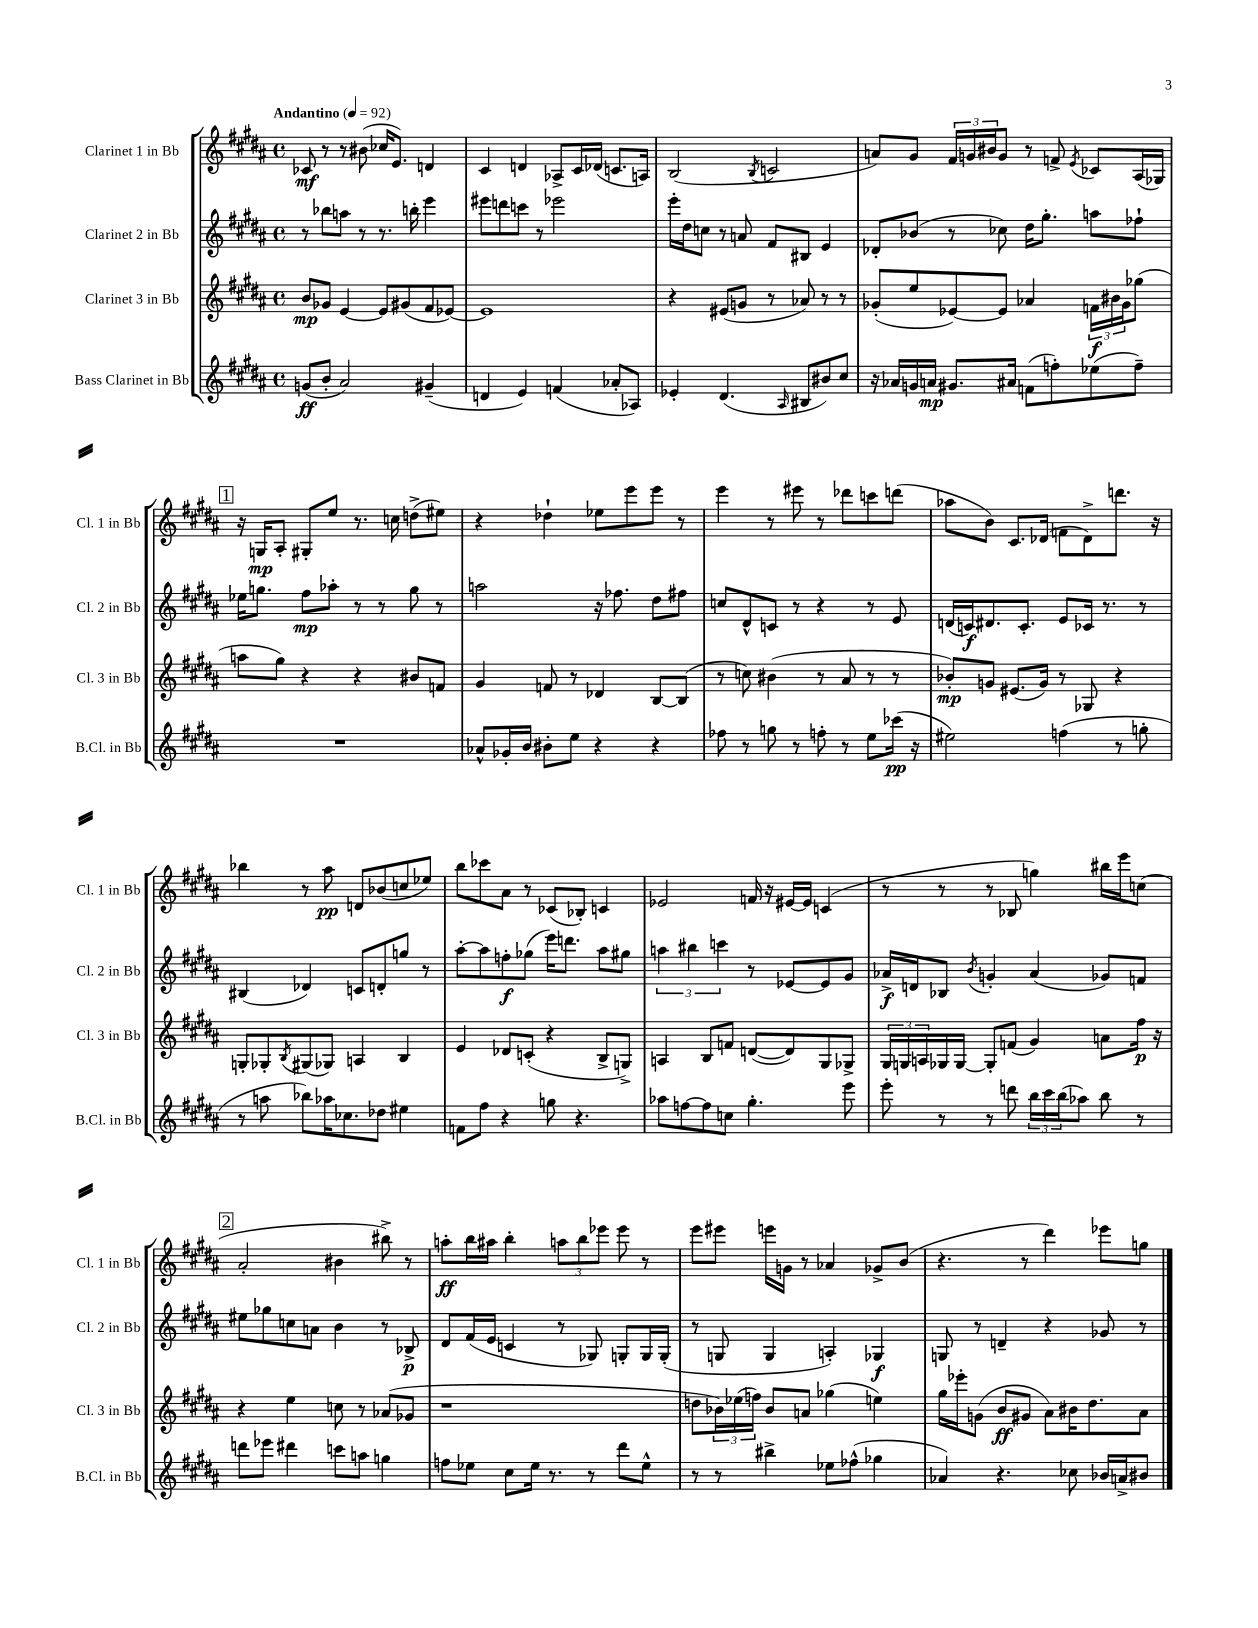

**kern	**dynam	**kern	**dynam	**kern	**dynam	**kern	**dynam
*part4	*part4	*part3	*part3	*part2	*part2	*part1	*part1
*staff4	*staff4	*staff3	*staff3	*staff2	*staff2	*staff1	*staff1
*I"Bass Clarinet in Bb	*	*I"Clarinet 3 in Bb	*	*I"Clarinet 2 in Bb	*	*I"Clarinet 1 in Bb	*
*I'B.Cl. in Bb	*	*I'Cl. 3 in Bb	*	*I'Cl. 2 in Bb	*	*I'Cl. 1 in Bb	*
*clefG2	*	*clefG2	*	*clefG2	*	*clefG2	*
*k[f#c#g#d#a#]	*	*k[f#c#g#d#a#]	*	*k[f#c#g#d#a#]	*	*k[f#c#g#d#a#]	*
*M4/4	*	*M4/4	*	*M4/4	*	*M4/4	*
*met(c)	*	*met(c)	*	*met(c)	*	*met(c)	*
*MM92	*	*MM92	*	*MM92	*	*MM92	*
=1	=1	=1	=1	=1	=1	=1	=1
!	!	!	!	!	!	!LO:TX:a:B:t=Andantino	!
(8gn/L	ff	8b/L	mp	8r	.	8c-X/	mf
8b'/J	.	8g-X/J	.	8bb-X\L	.	8r	.
2a#/)	.	[4e/	.	8aan\J	.	8r	.
.	.	.	.	8r	.	(8b#X\	.
.	.	8e/L]	.	8.r	.	16cc-X/KL	.
.	.	.	.	.	.	8.e/J)	.
.	.	(8g#X/	.	.	.	.	.
.	.	.	.	16bbn'\	.	.	.
(4g#X~/	.	8f#/	.	4eee\	.	4dn/	.
.	.	[8e-X/J)	.	.	.	.	.
=2	=2	=2	=2	=2	=2	=2	=2
4dn/	.	1e-]	.	8eee#X\L	.	4c#/	.
.	.	.	.	8dddn\	.	.	.
4e/)	.	.	.	8cccn\J	.	4dn/	.
.	.	.	.	8r	.	.	.
(4fn/	.	.	.	2eee-X\	.	8A-X^/L	.
.	.	.	.	.	.	16c#/L	.
.	.	.	.	.	.	(16d-X/JJ	.
8a-X'/L	.	.	.	.	.	8.cn/L	.
8A-X/J)	.	.	.	.	.	.	.
.	.	.	.	.	.	16An/Jk)	.
=3	=3	=3	=3	=3	=3	=3	=3
4e-X'/	.	4r	.	16eee'\LL	.	(2B/	.
.	.	.	.	16dd#\J	.	.	.
.	.	.	.	8ccn\J	.	.	.
(4.d#/	.	(8e#X/L	.	8r	.	.	.
.	.	8gn/J	.	8an/	.	.	.
.	.	.	.	.	.	8qB/	.
.	.	8r	.	8f#/L	.	2cn/	.
16qqA#/	.	.	.	.	.	.	.
8B#X/L	.	8a-X/)	.	8B#X/J	.	.	.
8b#X/)	.	8r	.	4e/	.	.	.
8cc#/J	.	8r	.	.	.	.	.
=4	=4	=4	=4	=4	=4	=4	=4
16r	.	(8g-X'/L	.	8d-X'/L	.	8an/L)	.
16a-X/LL	.	.	.	.	.	.	.
16gn/	.	8ee/	.	(8b-X/J	.	8g#/J	.
16an/JJ	mp	.	.	.	.	.	.
8.g#X/L	.	[8e-X/)	.	8r	.	24f#/LL	.
.	.	.	.	.	.	24gn/	.
.	.	.	.	.	.	24b#X/J	.
.	.	8e-/J]	.	8cc-X\)	.	8g/J	.
16a#X/Jk	.	.	.	.	.	.	.
(8fn\L	.	4a-X/	.	16dd#\KL	.	8r	.
.	.	.	.	8.gg#'\J	.	.	.
8ffn'\)	.	.	.	.	.	8fn^/	.
.	.	.	.	.	.	8qe/	.
(8ee-X\	.	24fn\LL	f	8aan\L	.	8c-X/L	.
.	.	24b#X\	.	.	.	.	.
.	.	24g-\J	.	.	.	.	.
8ff~\J)	.	(8gg-X\J	.	8ff-X`\J	.	(16A#/L	.
.	.	.	.	.	.	16G-X/JJ)	.
!!LO:LB:g=z
!!LO:REH:place=s1:t=1
=5	=5	=5	=5	=5	=5	=5	=5
1r	.	8aan\L	.	16ee-X\KL	.	16r	.
.	.	.	.	8.ggn\J	.	16Gn/KL	mp
.	.	8gg#\J)	.	.	.	8A#'/J	.
.	.	4r	.	8ff#\L	mp	8G#X'/L	.
.	.	.	.	8aa-X'\J	.	8ee/J	.
.	.	4r	.	8r	.	8.r	.
.	.	.	.	8r	.	.	.
.	.	.	.	.	.	16ccn\	.
.	.	8b#X/L	.	8gg\	.	(8ddn^\L	.
.	.	8fn/J	.	8r	.	8ee#X\J)	.
=6	=6	=6	=6	=6	=6	=6	=6
8a-X^^/L	.	4g#/	.	2aan\	.	4r	.
16g-X'/L	.	.	.	.	.	.	.
16b/JJ	.	.	.	.	.	.	.
8b#X'\L	.	8fn/	.	.	.	4dd-X`\	.
8ee\J	.	8r	.	.	.	.	.
4r	.	4d-X/	.	16r	.	8ee-X\L	.
.	.	.	.	8.ff-X\	.	.	.
.	.	.	.	.	.	8eee\	.
4r	.	[8B/L	.	8dd#\L	.	8eee\J	.
.	.	(8B/J]	.	8ff#X\J	.	8r	.
=7	=7	=7	=7	=7	=7	=7	=7
8ff-X\	.	8r	.	8ccn/L	.	4eee\	.
8r	.	8ccn\)	.	8d#^^/	.	.	.
8ggn\	.	(4b#X\	.	8cn/J	.	8r	.
8r	.	.	.	8r	.	8eee#X\	.
8ffn'\	.	8r	.	4r	.	8r	.
8r	.	8a#/	.	.	.	8ddd-X\L	.
8ee\L	.	8r	.	8r	.	8cccn\	.
(16ccc-X\Jk	pp	8r	.	8e/	.	(8dddn\J	.
16r	.	.	.	.	.	.	.
=8	=8	=8	=8	=8	=8	=8	=8
2ee#X\)	.	8b-X'/L)	mp	(16dn/LL	.	8aa-X\L	.
.	.	.	.	16cn/J)	f	.	.
.	.	8gn/J	.	8.d#X/	.	8b\J)	.
.	.	(8.e#X/L	.	.	.	8.c#/L	.
.	.	.	.	8.c'/J	.	.	.
.	.	16g/Jk)	.	.	.	(16d-X/Jk	.
(4ffn\	.	8r	.	8e/L	.	8fn\L	.
.	.	8G-X/	.	16c-X/Jk	.	8d-^\)	.
.	.	.	.	8.r	.	.	.
8r	.	4r	.	.	.	8.dddn\J	.
8ggn'\	.	.	.	8r	.	.	.
.	.	.	.	.	.	16r	.
!!LO:LB:g=z
=9	=9	=9	=9	=9	=9	=9	=9
8r	.	8Gn'/L	.	(4B#X/	.	4bb-X\	.
8aan\	.	8G-X'/	.	.	.	.	.
.	.	8qB/	.	.	.	.	.
8bb-X\L)	.	(8G#X/	.	4d-X/)	.	8r	.
16aa-X\K	.	8G-X/J)	.	.	.	8aa#\	pp
8.cc-X\	.	.	.	.	.	.	.
.	.	4An/	.	8cn/L	.	8dn/L	.
8dd-X\J	.	.	.	8dn'/	.	(8b-X/	.
4ee#X\	.	4B/	.	8ggn/J	.	8ccn/	.
.	.	.	.	8r	.	8ee-X/J)	.
=10	=10	=10	=10	=10	=10	=10	=10
8fn\L	.	4e/	.	[8aa#'\L	.	8bb\L	.
8ff#\J	.	.	.	8aa#\]	.	8ccc-X\	.
4r	.	8d-X/L	.	8ffn'\	f	8a#\J	.
.	.	(8cn'/J	.	(8gg-X\J	.	8r	.
8ggn\	.	4r	.	16eee\KL)	.	(8c-X/L	.
.	.	.	.	8.dddn\J	.	.	.
4.r	.	.	.	.	.	8B-X'/J)	.
.	.	8B^/L	.	8aa#\L	.	4cn/	.
.	.	8Gn^/J)	.	8gg#X\J	.	.	.
=11	=11	=11	=11	=11	=11	=11	=11
8aa-X\L	.	4An/	.	6aan\	.	2e-X/	.
[8ffn\	.	.	.	.	.	.	.
.	.	.	.	6bb#X\	.	.	.
8ff\]	.	8B/L	.	.	.	.	.
.	.	.	.	6cccn\	.	.	.
8ccn\J	.	8fn/J	.	.	.	.	.
4.gg#'\	.	([8dn/L	.	8r	.	16fn/	.
.	.	.	.	.	.	16r	.
.	.	8d/])	.	[8e-X/L	.	[16e#X/LL	.
.	.	.	.	.	.	16e#/JJ]	.
.	.	8G#/	.	8e-/]	.	(4cn/	.
8eee\	.	8G-X^/J	.	8g#/J	.	.	.
=12	=12	=12	=12	=12	=12	=12	=12
8eee'\	.	24G#/LL	.	16a-X^/LL	f	8r	.
.	.	24Gn/	.	.	.	.	.
.	.	.	.	16dn/J	.	.	.
.	.	24An/	.	.	.	.	.
8r	.	16G-X/	.	8B-X/J	.	8r	.
.	.	[16G-/JJ	.	.	.	.	.
.	.	.	.	8qb/	.	.	.
8r	.	8G-'/L]	.	4gn'/	.	8r	.
8dddn\	.	(8fn/J	.	.	.	8B-X/	.
24bb\LL	.	4g#/)	.	(4a-/	.	4ggn\)	.
24ccc#\	.	.	.	.	.	.	.
(24bb\J	.	.	.	.	.	.	.
8aa-X\J)	.	.	.	.	.	.	.
8bb\	.	8an\L	.	8g-X/L)	.	16bb#X\LL	.
.	.	.	.	.	.	16eee\J	.
8r	.	16ff#\Jk	p	8fn/J	.	(8ccn\J	.
.	.	16r	.	.	.	.	.
!!LO:LB:g=z
!!LO:REH:place=s1:t=2
=13	=13	=13	=13	=13	=13	=13	=13
8dddn\L	.	4r	.	8ee#X\L	.	2a#'/	.
8eee-X\J	.	.	.	8gg-X\	.	.	.
4ddd#X\	.	4ee\	.	8ccn\	.	.	.
.	.	.	.	8an\J	.	.	.
8cccn\L	.	8ccn\	.	4b\	.	4b#X\	.
8aan\J	.	8r	.	.	.	.	.
4ggn\	.	(8a-X/L	.	8r	.	8bb#X^\)	.
.	.	8g-X/J	.	8B-X^/	p	8r	.
=14	=14	=14	=14	=14	=14	=14	=14
8ffn\L	.	1r	.	8d#/L	.	8aan'\L	ff
8ee-X\J	.	.	.	(16f#/L	.	16bb\L	.
.	.	.	.	16e/JJ	.	16aa#X\JJ	.
8cc#\L	.	.	.	4cn/	.	4bb'\	.
16ee-\Jk	.	.	.	.	.	.	.
8.r	.	.	.	.	.	.	.
.	.	.	.	8r	.	12aan\L	.
.	.	.	.	.	.	12bb\	.
8r	.	.	.	8G-X/)	.	.	.
.	.	.	.	.	.	12eee-X\J	.
8ddd#\L	.	.	.	8Gn'/L	.	8eee-\	.
8ee-^^\J	.	.	.	16G/L	.	8r	.
.	.	.	.	(16G'/JJ	.	.	.
=15	=15	=15	=15	=15	=15	=15	=15
8r	.	8ddn\L	.	8r	.	8eee\L	.
8r	.	24b-X\L)	.	8Gn/	.	8eee#X\J	.
.	.	(24ee-X\	.	.	.	.	.
.	.	24ffn\JJ)	.	.	.	.	.
4bb#X^\	.	8b-/L	.	4G/	.	16eeen\LL	.
.	.	.	.	.	.	16gn\JJ	.
.	.	8an/J	.	.	.	8r	.
8ee-X\L	.	(4gg-X\	.	4An'/)	.	4a-X/	.
(8ff-X^^\J	.	.	.	.	.	.	.
4gg-X\	.	4een\)	.	4G-X/	f	8g-X^/L	.
.	.	.	.	.	.	(8b/J	.
=16	=16	=16	=16	=16	=16	=16	=16
4a-X/)	.	16gg#\LL	.	8Gn/	.	4.r	.
.	.	16eee-X'\J	.	.	.	.	.
.	.	(8gn\J	.	8r	.	.	.
4.r	.	8b/L	ff	4dn~/	.	.	.
.	.	8g#X/J	.	.	.	8r	.
.	.	8a#\L)	.	4r	.	4ddd#\)	.
8cc-X\	.	16b#X\K	.	.	.	.	.
.	.	8.dd#\	.	.	.	.	.
16b-X/LL	.	.	.	8g-X/	.	8eee-X\L	.
16an^/J	.	.	.	.	.	.	.
8b#X/J	.	8a#\J	.	8r	.	8ggn\J	.
==	==	==	==	==	==	==	==
*-	*-	*-	*-	*-	*-	*-	*-
